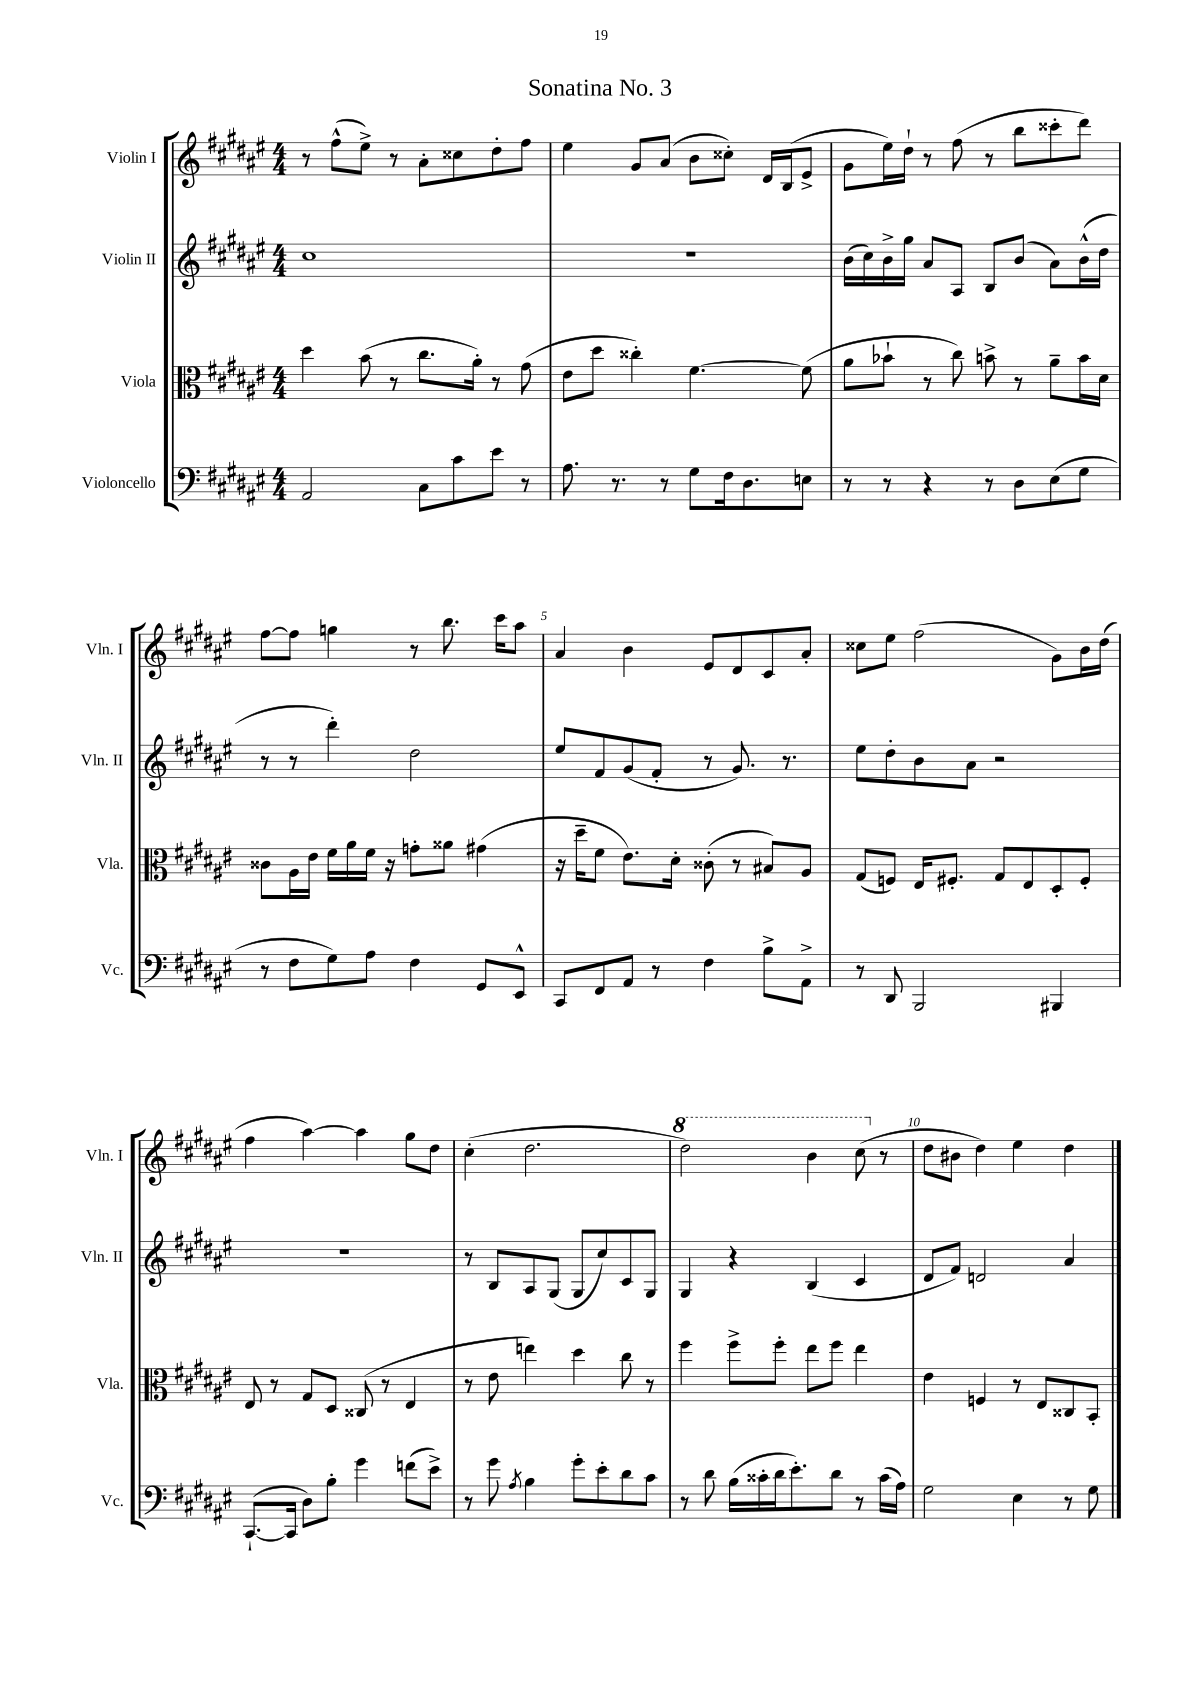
\header { title = "Sonatina No. 3" }
<<
\new StaffGroup <<
\new Staff = "s0" \with { instrumentName = "Violin I" shortInstrumentName = "Vln. I" } {
    \clef treble \key fis \major \numericTimeSignature \time 4/4
    r8 fis''8-^( eis''8->) r8 ais'8-. cisis''8 dis''8-. fis''8 |
    eis''4 gis'8 ais'8( b'8 cisis''8-.) dis'16 b16( eis'8-> |
    gis'8 eis''16) dis''16-! r8 fis''8( r8 b''8 cisis'''8-. dis'''8) |
    fis''8~ fis''8 g''4 r8 b''8. cis'''16 ais''8 |
    ais'4 b'4 eis'8 dis'8 cis'8 ais'8-. |
    cisis''8 eis''8 fis''2( gis'8) b'16 dis''16( |
    fis''4 ais''4~) ais''4 gis''8 dis''8 |
    cis''4-.( dis''2. |
    \ottava #1 dis'''2) b''4 cis'''8( \ottava #0 r8 |
    dis''8 bis'8 dis''4) eis''4 dis''4 \bar "|." |
}
\new Staff = "s1" \with { instrumentName = "Violin II" shortInstrumentName = "Vln. II" } {
    \clef treble \key fis \major \numericTimeSignature \time 4/4
    cis''1 |
    r1 |
    b'16( cis''16) b'16-> gis''16 ais'8 ais8 b8 b'8( ais'8) b'16-^( dis''16 |
    r8 r8 dis'''4-.) dis''2 |
    eis''8 fis'8 gis'8( fis'8-. r8 gis'8.) r8. |
    eis''8 dis''8-. b'8 ais'8 r2 |
    R1 |
    r8 b8 ais8 gis8( gis8 cis''8) cis'8 gis8 |
    gis4 r4 b4( cis'4 |
    dis'8 fis'8) d'2 ais'4 \bar "|." |
}
\new Staff = "s2" \with { instrumentName = "Viola" shortInstrumentName = "Vla." } {
    \clef alto \key fis \major \numericTimeSignature \time 4/4
    dis''4 b'8( r8 cis''8. ais'16-.) r8 gis'8( |
    eis'8 dis''8 cisis''4-.) fis'4.~ fis'8( |
    ais'8 bes'8-! r8 cis''8) b'8-> r8 ais'8-- b'16 dis'16 |
    cisis'8 ais16 eis'16 fis'16 ais'16 fis'16 r16 g'8-. aisis'8 gis'4( |
    r16 dis''16-- fis'8 eis'8.) dis'16-. cisis'8-.( r8 bis8) ais8 |
    gis8( f8) eis16 fis8.-. gis8 eis8 dis8-. fis8-. |
    eis8 r8 gis8 dis8 cisis8( r8 eis4 |
    r8 eis'8 e''4) dis''4 cis''8 r8 |
    fis''4 fis''8-> fis''8-. eis''8 fis''8 eis''4 |
    eis'4 f4 r8 eis8 cisis8 b,8-. \bar "|." |
}
\new Staff = "s3" \with { instrumentName = "Violoncello" shortInstrumentName = "Vc." } {
    \clef bass \key fis \major \numericTimeSignature \time 4/4
    ais,2 cis8 cis'8 eis'8 r8 |
    ais8. r8. r8 gis8 fis16 dis8. e8 |
    r8 r8 r4 r8 dis8 eis8( gis8 |
    r8 fis8 gis8) ais8 fis4 gis,8 eis,8-^ |
    cis,8 fis,8 ais,8 r8 fis4 b8-> ais,8-> |
    r8 dis,8 b,,2 bis,,4 |
    cis,8.~-!( cis,16 dis8) b8-. gis'4 f'8( eis'8->) |
    r8 gis'8 \acciaccatura { ais8 } b4 gis'8-. eis'8-. dis'8 cis'8 |
    r8 dis'8 b16( cisis'16-. dis'16 eis'8.-.) dis'8 r8 cisis'16( ais16) |
    gis2 eis4 r8 gis8 \bar "|." |
}
>>
>>
\layout { \context { \Score \override BarNumber.break-visibility = ##(#f #t #t) barNumberVisibility = #(every-nth-bar-number-visible 5) } }
